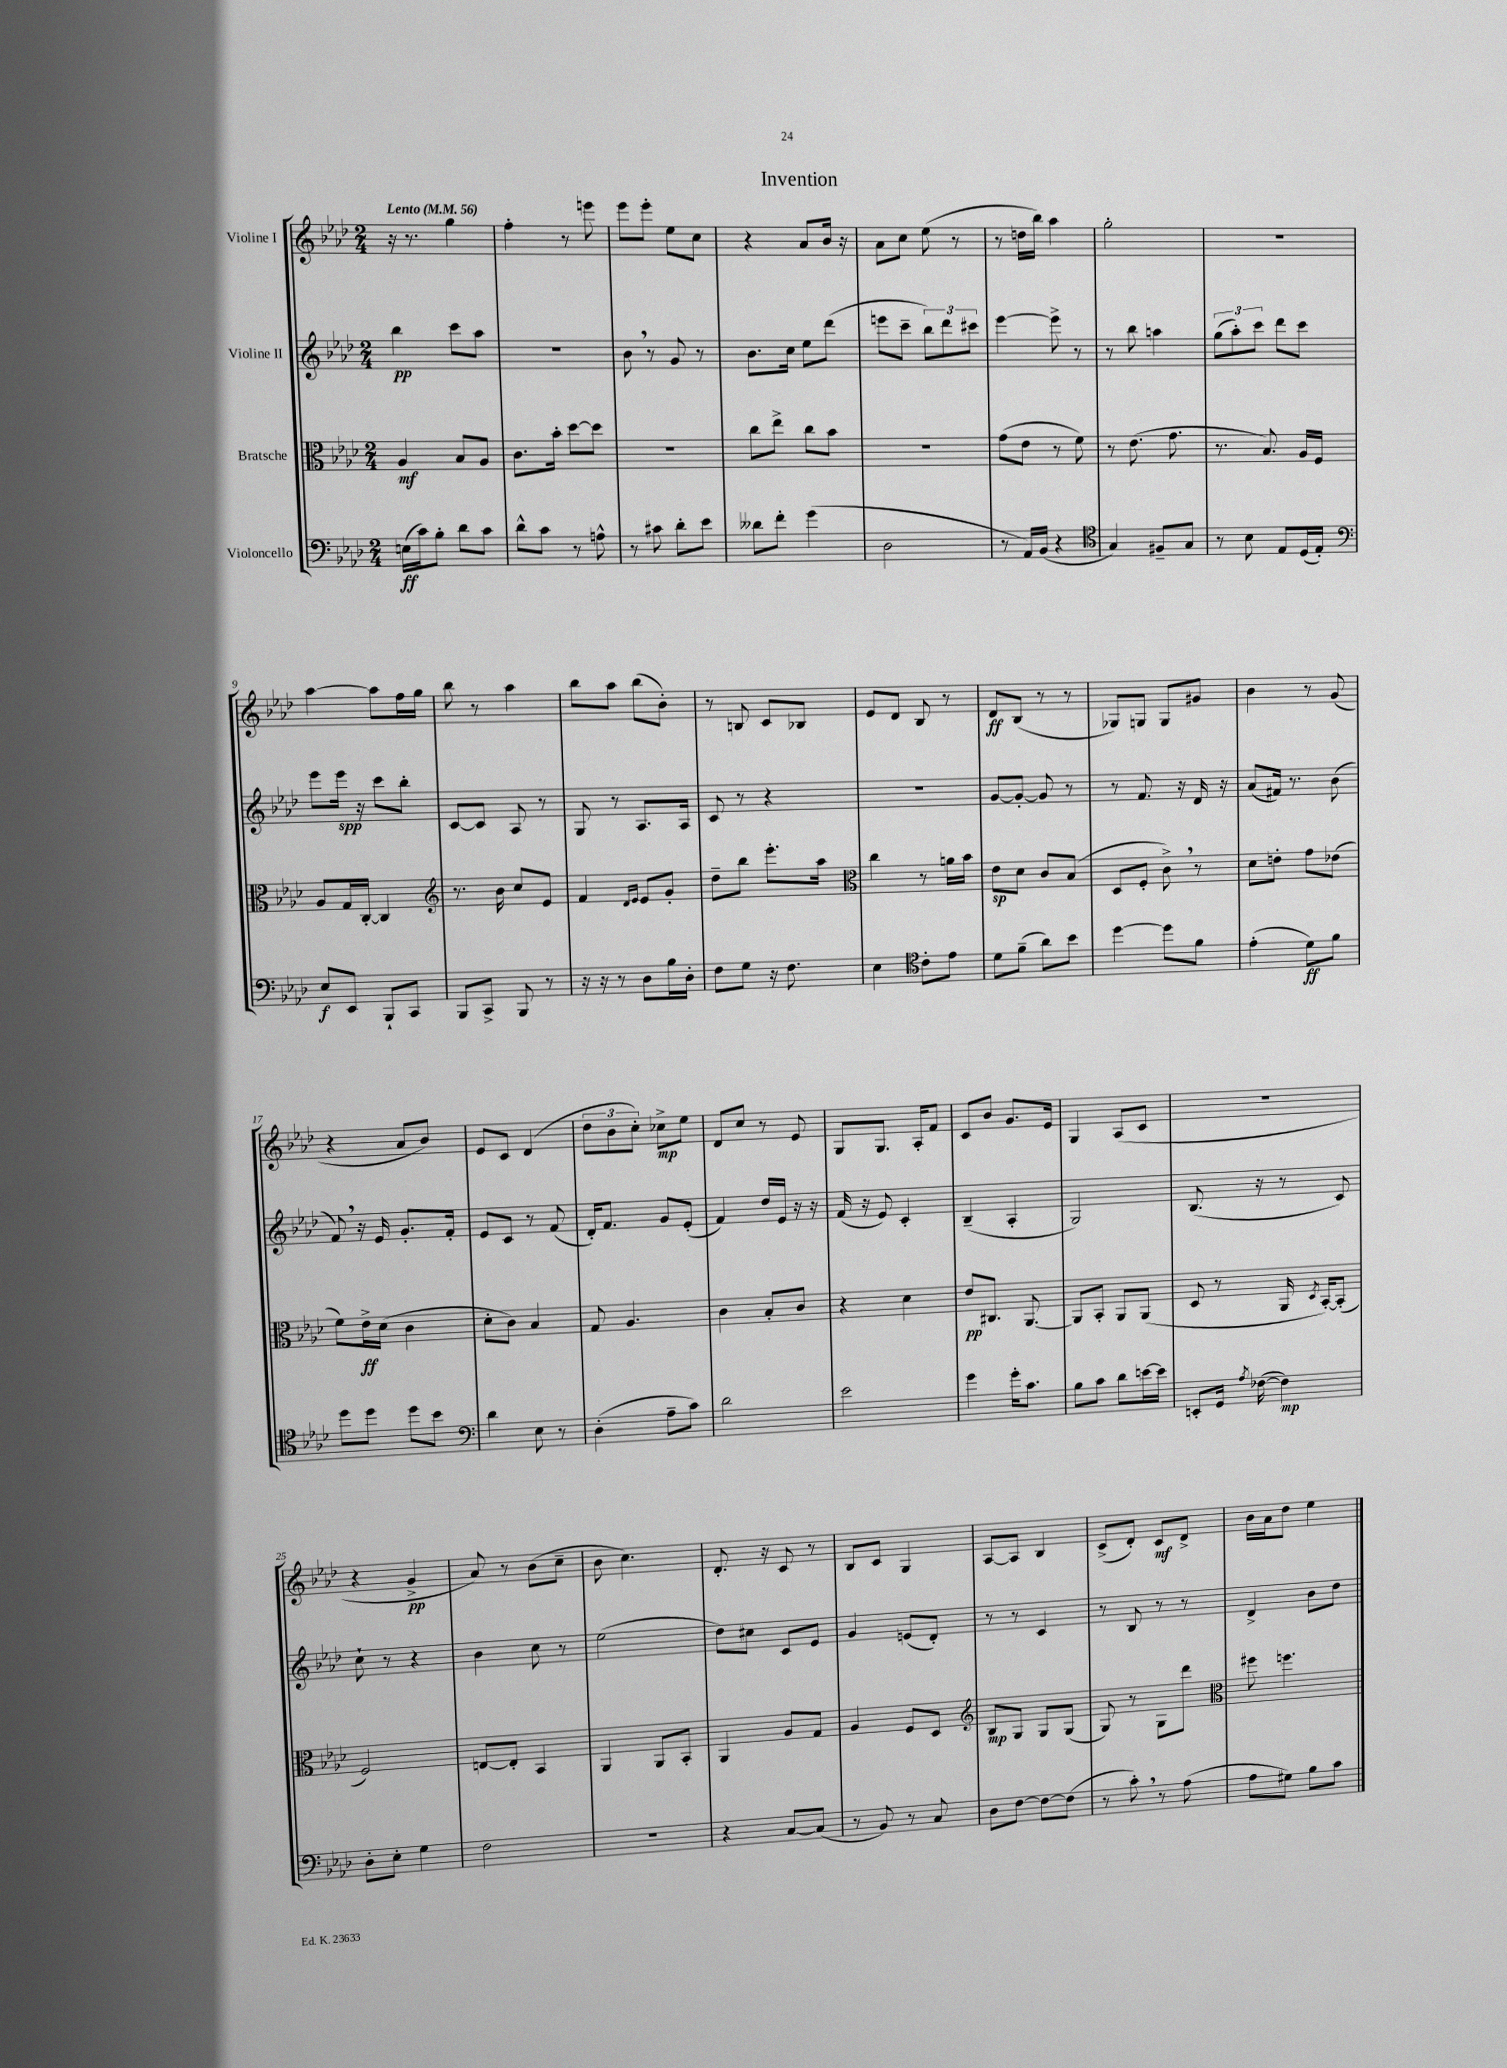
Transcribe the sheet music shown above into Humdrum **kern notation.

**kern	**dynam	**kern	**dynam	**kern	**dynam	**kern	**dynam
*part4	*part4	*part3	*part3	*part2	*part2	*part1	*part1
*staff4	*staff4	*staff3	*staff3	*staff2	*staff2	*staff1	*staff1
*I"Violoncello	*	*I"Bratsche	*	*I"Violine II	*	*I"Violine I	*
*clefF4	*	*clefC3	*	*clefG2	*	*clefG2	*
*k[b-e-a-d-]	*	*k[b-e-a-d-]	*	*k[b-e-a-d-]	*	*k[b-e-a-d-]	*
*M2/4	*	*M2/4	*	*M2/4	*	*M2/4	*
*MM56	*	*MM56	*	*MM56	*	*MM56	*
=1	=1	=1	=1	=1	=1	=1	=1
!	!	!	!	!	!	!LO:TX:a:B:t=Lento	!
(16En\LL	ff	4A-/	mf	4bb-\	pp	16r	.
16c\J)	.	.	.	.	.	8.r	.
8B-'\J	.	.	.	.	.	.	.
8d-\L	.	8B-/L	.	8ccc\L	.	4gg\	.
8c\J	.	8A-/J	.	8aa-\J	.	.	.
=2	=2	=2	=2	=2	=2	=2	=2
8d-^^\L	.	8.c\L	.	2r	.	4ff'\	.
8c\J	.	.	.	.	.	.	.
.	.	16b-'\Jk	.	.	.	.	.
8r	.	[8dd-\L	.	.	.	8r	.
8An^^\	.	8dd-\J]	.	.	.	8eeen\	.
=3	=3	=3	=3	=3	=3	=3	=3
8r	.	2r	.	8b-,\	.	8eee-\L	.
8c#X\	.	.	.	8r	.	8eee-'\J	.
8d-'\L	.	.	.	8g/	.	8ee-\L	.
8e-\J	.	.	.	8r	.	8cc\J	.
=4	=4	=4	=4	=4	=4	=4	=4
8d--X\L	.	8cc\L	.	8.b-\L	.	4r	.
8f'\J	.	8ee-^\J	.	.	.	.	.
.	.	.	.	16cc\Jk	.	.	.
(4g\	.	8cc\L	.	8ee-\L	.	8a-/L	.
.	.	8b-\J	.	(8ddd-\J	.	16b-/Jk	.
.	.	.	.	.	.	16r	.
=5	=5	=5	=5	=5	=5	=5	=5
2D-\	.	2r	.	8eeen\L	.	8a-\L	.
.	.	.	.	8ccc~\J	.	8cc\J	.
.	.	.	.	12bb-\L)	.	(8ee-\	.
.	.	.	.	12ddd-\	.	.	.
.	.	.	.	.	.	8r	.
.	.	.	.	12ccc#X\J	.	.	.
=6	=6	=6	=6	=6	=6	=6	=6
8r	.	(8g\L	.	[4eee-\	.	8r	.
16AA-/LL)	.	8e-\J	.	.	.	16ddn\LL	.
(16BB-/JJ	.	.	.	.	.	16bb-\JJ)	.
4r	.	8r	.	8eee-^\]	.	4aa-\	.
.	.	8f\)	.	8r	.	.	.
=7	=7	=7	=7	=7	=7	=7	=7
*clefC4	*	*	*	*	*	*	*
4G/)	.	8r	.	8r	.	2gg'\	.
.	.	(8.e-\	.	8bb-\	.	.	.
8F#X~/L	.	.	.	4aan\	.	.	.
.	.	8.g\	.	.	.	.	.
8G/J	.	.	.	.	.	.	.
=8	=8	=8	=8	=8	=8	=8	=8
8r	.	8.r	.	(12gg\L	.	2r	.
.	.	.	.	12aa-'\)	.	.	.
8B-\	.	.	.	.	.	.	.
.	.	.	.	12ccc\J	.	.	.
.	.	8.B-/)	.	.	.	.	.
8E-/L	.	.	.	8ddd-\L	.	.	.
(16D-/L	.	16A-/LL	.	8ccc\J	.	.	.
16E-'/JJ)	.	16F/JJ	.	.	.	.	.
!!LO:LB:g=z
=9	=9	=9	=9	=9	=9	=9	=9
*clefF4	*	*	*	*	*	*	*
8E-/L	f	8A-/L	.	8eee-\L	.	[4aa-\	.
8EE-/J	.	16G/L	.	16eee-\Jk	spp	.	.
.	.	[16C'/JJ	.	16r	.	.	.
8BBB-`/L	.	4C/]	.	8ccc\L	.	8aa-\L]	.
8CC/J	.	.	.	8bb-'\J	.	16ff\L	.
.	.	.	.	.	.	16gg\JJ	.
=10	=10	=10	=10	=10	=10	=10	=10
*	*	*clefG2	*	*	*	*	*
8BBB-/L	.	8.r	.	[8c/L	.	8bb-\	.
8CC^/J	.	.	.	8c/J]	.	8r	.
.	.	16b-\	.	.	.	.	.
8BBB-/	.	8cc/L	.	8A-/	.	4aa-\	.
8r	.	8e-/J	.	8r	.	.	.
=11	=11	=11	=11	=11	=11	=11	=11
16r	.	4f/	.	8G/	.	8bb-\L	.
16r	.	.	.	.	.	.	.
8r	.	.	.	8r	.	8aa-\J	.
.	.	16qqd-/LL	.	.	.	.	.
.	.	16qqe-/JJ	.	.	.	.	.
8D-\L	.	8e-/L	.	8.A-/L	.	(8bb-\L	.
16B-\L	.	8g'/J	.	.	.	8b-'\J)	.
16D-'\JJ	.	.	.	16A-/Jk	.	.	.
=12	=12	=12	=12	=12	=12	=12	=12
8F\L	.	8dd-~\L	.	8c/	.	8r	.
8G\J	.	8bb-\J	.	8r	.	8Bn/	.
16r	.	8.eee-'\L	.	4r	.	8c/L	.
8.F\	.	.	.	.	.	.	.
.	.	.	.	.	.	8B-X/J	.
.	.	16aa-\Jk	.	.	.	.	.
=13	=13	=13	=13	=13	=13	=13	=13
*	*	*clefC3	*	*	*	*	*
4E-\	.	4cc\	.	2r	.	8e-/L	.
.	.	.	.	.	.	8d-/J	.
*clefC4	*	*	*	*	*	*	*
8c'\L	.	8r	.	.	.	8B-/	.
8e-\J	.	16an\LL	.	.	.	8r	.
.	.	16b-\JJ	.	.	.	.	.
=14	=14	=14	=14	=14	=14	=14	=14
8d-\L	.	8e-\L	sp	[8g/L	.	8d-/L	ff
(8f~\J	.	8d-\J	.	8g'/J_	.	(8B-/J	.
8a-\L)	.	8c/L	.	8g/]	.	8r	.
8b-\J	.	(8B-/J	.	8r	.	8r	.
=15	=15	=15	=15	=15	=15	=15	=15
[4dd-\	.	8D-/L	.	8r	.	8G-X/L)	.
.	.	8F'/J	.	8.f/	.	8Gn/J	.
8dd-\L]	.	8c^,\)	.	.	.	8G/L	.
.	.	.	.	16r	.	.	.
8f\J	.	8r	.	16d-/	.	8g#X/J	.
.	.	.	.	16r	.	.	.
=16	=16	=16	=16	=16	=16	=16	=16
(4e-'\	.	8d-\L	.	(8a-/L	.	4b-\	.
.	.	8en'\J	.	16f#X/Jk)	.	.	.
.	.	.	.	8.r	.	.	.
8d-\L)	ff	8g\L	.	.	.	8r	.
8f\J	.	(8e-X\J	.	(8b-\	.	(8g/	.
!!LO:LB:g=z
=17	=17	=17	=17	=17	=17	=17	=17
8dd-\L	.	8f\L)	.	8f,/)	.	4r	.
8dd-\J	.	16e-^\L	ff	16r	.	.	.
.	.	(16d-\JJ	.	16e-/	.	.	.
8dd-\L	.	4c\	.	8.g'/L	.	8a-/L	.
8b-\J	.	.	.	.	.	8b-/J)	.
.	.	.	.	16f'/Jk	.	.	.
=18	=18	=18	=18	=18	=18	=18	=18
*clefF4	*	*	*	*	*	*	*
4d-\	.	8d-'\L	.	8e-/L	.	8e-/L	.
.	.	8c\J)	.	8c/J	.	8c/J	.
8E-\	.	4B-/	.	8r	.	(4d-/	.
8r	.	.	.	(8f/	.	.	.
=19	=19	=19	=19	=19	=19	=19	=19
(4D-'\	.	8G/	.	16d-'/KL)	.	12dd-\L	.
.	.	.	.	8.f/J	.	.	.
.	.	.	.	.	.	12b-\	.
.	.	4.A-/	.	.	.	.	.
.	.	.	.	.	.	12cc'\J)	.
8A-~\L	.	.	.	8g/L	.	8cc-X^\L	mp
8c\J)	.	.	.	(8e-'/J	.	8ee-\J	.
=20	=20	=20	=20	=20	=20	=20	=20
2d-\	.	4c\	.	4f/)	.	8d-/L	.
.	.	.	.	.	.	8cc/J	.
.	.	8B-'/L	.	16dd-/LL	.	8r	.
.	.	.	.	16e-/JJ	.	.	.
.	.	8c/J	.	16r	.	8e-/	.
.	.	.	.	16r	.	.	.
=21	=21	=21	=21	=21	=21	=21	=21
2e-\	.	4r	.	(16f/	.	8G/L	.
.	.	.	.	16r	.	.	.
.	.	.	.	8e-/)	.	8.G/J	.
.	.	4d-\	.	4c'/	.	.	.
.	.	.	.	.	.	16A-'/KL	.
.	.	.	.	.	.	8f/J	.
=22	=22	=22	=22	=22	=22	=22	=22
4g\	.	8e-/L	pp	(4B-~/	.	8c/L	.
.	.	8.C#X/J	.	.	.	8b-/J	.
16g'\KL	.	.	.	4A-'/	.	8.g/L	.
8.c\J	.	[8.AA-/	.	.	.	.	.
.	.	.	.	.	.	16e-/Jk	.
=23	=23	=23	=23	=23	=23	=23	=23
8B-\L	.	8AA-/L]	.	2G/)	.	4G/	.
8c\J	.	8BB-'/J	.	.	.	.	.
8d-\L	.	8AA-/L	.	.	.	(8A-/L	.
[16en\L	.	(8AA-/J	.	.	.	8c/J	.
16e\JJ]	.	.	.	.	.	.	.
=24	=24	=24	=24	=24	=24	=24	=24
8EEn'/L	.	8D-/	.	(8.B-/	.	2r	.
16GG/Jk	.	8r	.	.	.	.	.
8qA-/	.	.	.	.	.	.	.
([16F-X\	.	.	.	16r	.	.	.
4F-\])	mp	16AA-/	.	8r	.	.	.
.	.	8qD-/	.	.	.	.	.
.	.	[16BB-'/KL)	.	.	.	.	.
.	.	(8BB-'/J]	.	8c/)	.	.	.
!!LO:LB:g=z
=25	=25	=25	=25	=25	=25	=25	=25
8D-'\L	.	2F/)	.	8cc`\	.	4r	.
8E-'\J	.	.	.	8r	.	.	.
4G\	.	.	.	4r	.	4g^/	pp
=26	=26	=26	=26	=26	=26	=26	=26
2F\	.	[8En/L	.	4b-\	.	8a-/)	.
.	.	8E'/J]	.	.	.	8r	.
.	.	4BB-/	.	8cc\	.	(8b-\L	.
.	.	.	.	8r	.	8cc~\J	.
=27	=27	=27	=27	=27	=27	=27	=27
2r	.	4AA-/	.	(2ee-\	.	8b-\	.
.	.	.	.	.	.	4.cc\)	.
.	.	8AA-/L	.	.	.	.	.
.	.	8BB-'/J	.	.	.	.	.
=28	=28	=28	=28	=28	=28	=28	=28
4r	.	4AA-/	.	8dd-\L)	.	8.d-'/	.
.	.	.	.	8cc#X\J	.	.	.
.	.	.	.	.	.	16r	.
[8C/L	.	8A-/L	.	8c/L	.	8c/	.
(8C/J]	.	8G/J	.	8e-/J	.	8r	.
=29	=29	=29	=29	=29	=29	=29	=29
8r	.	4A-/	.	4g/	.	8B-/L	.
8BB-/)	.	.	.	.	.	8c/J	.
8r	.	8F/L	.	(8en/L	.	4G/	.
8C/	.	8D-/J	.	8d-'/J)	.	.	.
=30	=30	=30	=30	=30	=30	=30	=30
*	*	*clefG2	*	*	*	*	*
8D-\L	.	8B-/L	mp	8r	.	[8A-/L	.
[8F\J	.	8G/J	.	8r	.	8A-/J]	.
8F\L_	.	8G/L	.	4c/	.	4B-/	.
(8F\J]	.	(8G/J	.	.	.	.	.
=31	=31	=31	=31	=31	=31	=31	=31
8r	.	8G/)	.	8r	.	(8c^/L	.
8c',\)	.	8r	.	8B-/	.	8d-'/J)	.
8r	.	8G\L	.	8r	.	8c/L	mf
(8A-\	.	8ddd-\J	.	8r	.	8d-^/J	.
=32	=32	=32	=32	=32	=32	=32	=32
*	*	*clefC3	*	*	*	*	*
8A-\L	.	8ff#X\	.	4d-^/	.	16b-\LL	.
.	.	.	.	.	.	16a-\J	.
8G#X\J)	.	4.ffn\	.	.	.	8dd-\J	.
8B-\L	.	.	.	8b-\L	.	4ee-\	.
8c\J	.	.	.	8dd-\J	.	.	.
==	==	==	==	==	==	==	==
*-	*-	*-	*-	*-	*-	*-	*-
